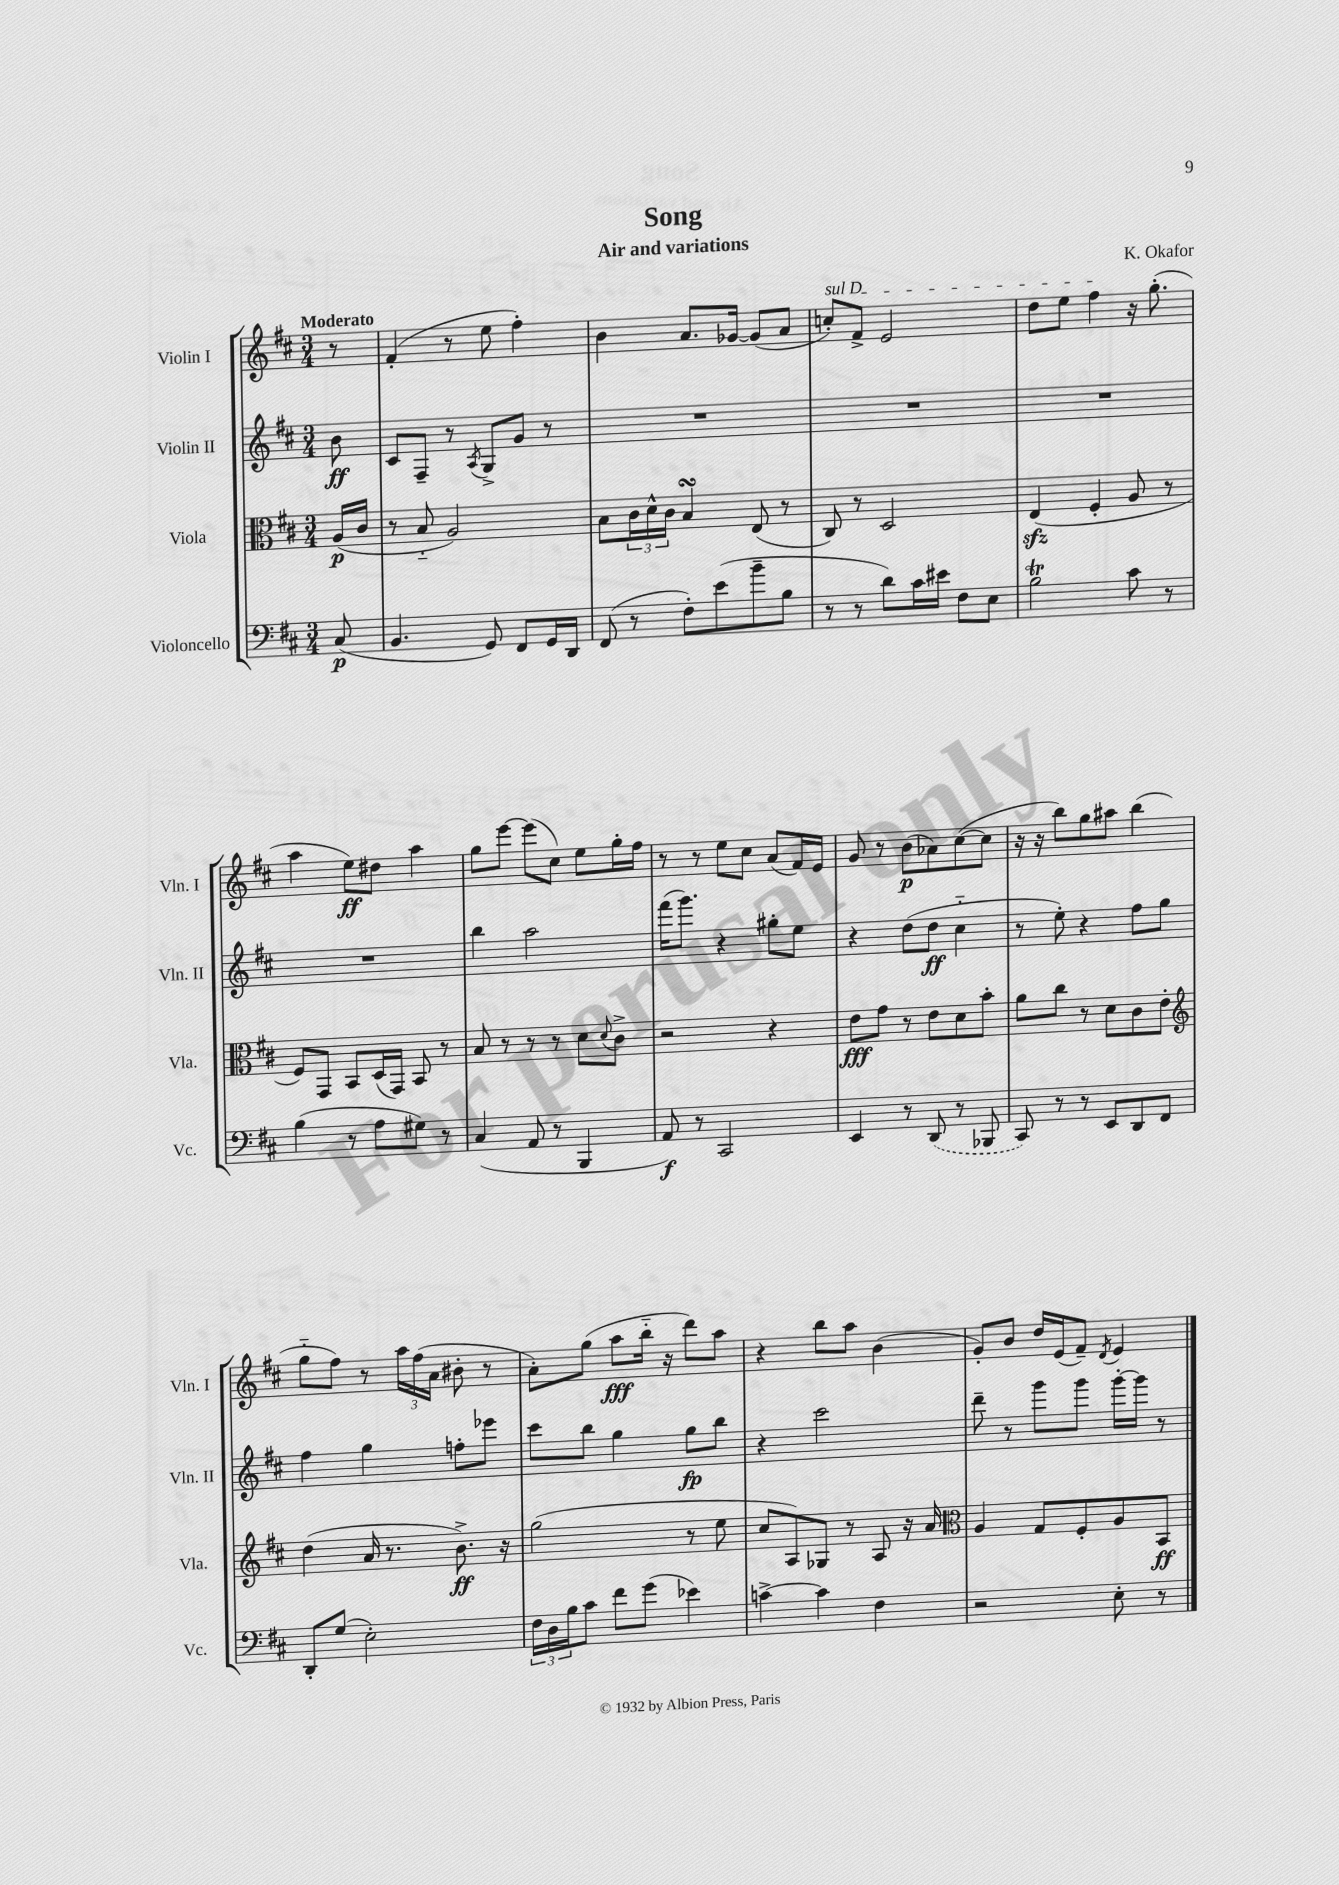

**kern	**dynam	**kern	**dynam	**kern	**dynam	**kern	**dynam
*part4	*part4	*part3	*part3	*part2	*part2	*part1	*part1
*staff4	*staff4	*staff3	*staff3	*staff2	*staff2	*staff1	*staff1
*I"Violoncello	*	*I"Viola	*	*I"Violin II	*	*I"Violin I	*
*I'Vc.	*	*I'Vla.	*	*I'Vln. II	*	*I'Vln. I	*
*clefF4	*	*clefC3	*	*clefG2	*	*clefG2	*
*k[f#c#]	*	*k[f#c#]	*	*k[f#c#]	*	*k[f#c#]	*
*M3/4	*	*M3/4	*	*M3/4	*	*M3/4	*
=	=	=	=	=	=	=	=
!	!	!	!	!	!	!LO:TX:a:B:t=Moderato	!
(8C#/	p	(16A/LL	p	8b\	ff	8r	.
.	.	16c#/JJ	.	.	.	.	.
=1	=1	=1	=1	=1	=1	=1	=1
4.BB/	.	8r	.	8c#/L	.	(4f#'/	.
.	.	8B/	.	8F#~/J	.	.	.
.	.	2A/)	.	8r	.	8r	.
.	.	.	.	8qA/	.	.	.
8GG/)	.	.	.	8G^/L	.	8ee\	.
8FF#/L	.	.	.	8g/J	.	4ff#'\)	.
16GG/L	.	.	.	8r	.	.	.
16DD/JJ	.	.	.	.	.	.	.
=2	=2	=2	=2	=2	=2	=2	=2
(8FF#/	.	8B\L	.	2.r	.	4b\	.
8r	.	24c#\L	.	.	.	.	.
.	.	24d^^\	.	.	.	.	.
.	.	24c#\JJ	.	.	.	.	.
8F#'\L)	.	4BsSSS/	.	.	.	8.a/L	.
(8e\	.	.	.	.	.	.	.
.	.	.	.	.	.	[16g-X/Jk	.
8b~\	.	(8E/	.	.	.	(8g-/L]	.
8B\J	.	8r	.	.	.	8a/J	.
=3	=3	=3	=3	=3	=3	=3	=3
!	!	!	!	!	!	!LO:TX:a:i:t=sul D	!
8r	.	8C#/)	.	2.r	.	8ccn'/L)	.
8r	.	8r	.	.	.	8f#^/J	.
8d\L)	.	2D/	.	.	.	2e/	.
16c#\L	.	.	.	.	.	.	.
16e#X\JJ	.	.	.	.	.	.	.
8F#\L	.	.	.	.	.	.	.
8E\J	.	.	.	.	.	.	.
=4	=4	=4	=4	=4	=4	=4	=4
2BT\	.	(4Ezz/	.	2.r	.	8dd\L	.
.	.	.	.	.	.	8ee\J	.
.	.	4F#'/	.	.	.	4ff#\	.
8c#\	.	8A/	.	.	.	16r	.
.	.	.	.	.	.	(8.gg'\	.
8r	.	8r	.	.	.	.	.
!!LO:LB:g=z
=5	=5	=5	=5	=5	=5	=5	=5
(4B\	.	8F#/L)	.	2.r	.	4aa\	.
.	.	8GG/J	.	.	.	.	.
8r	.	8BB/L	.	.	.	8ee\L)	ff
8A\L	.	(16D/L	.	.	.	8dd#X\J	.
.	.	16GG/JJ)	.	.	.	.	.
8G#X\J)	.	8BB/	.	.	.	4aa\	.
8r	.	8r	.	.	.	.	.
=6	=6	=6	=6	=6	=6	=6	=6
(4C#/	.	8B/	.	4bb\	.	8gg\L	.
.	.	8r	.	.	.	[8eee\J	.
8AA/	.	8r	.	2aa\	.	(8eee\L]	.
8r	.	8r	.	.	.	8cc#\J)	.
4BBB/	.	8d\L	.	.	.	8ee\L	.
.	.	8qqd/	.	.	.	.	.
.	.	8c#^\J	.	.	.	16gg'\L	.
.	.	.	.	.	.	16ff#\JJ	.
=7	=7	=7	=7	=7	=7	=7	=7
8AA/)	f	2r	.	(16fff#\KL	.	8r	.
.	.	.	.	8.ggg\J)	.	.	.
8r	.	.	.	.	.	8r	.
2CC#/	.	.	.	4r	.	8ee\L	.
.	.	.	.	.	.	8cc#\J	.
.	.	4r	.	8gg#X'\L	.	(8a/L	.
.	.	.	.	8ee\J	.	16f#/L)	.
.	.	.	.	.	.	16e/JJ	.
=8	=8	=8	=8	=8	=8	=8	=8
4EE/	.	8e\L	fff	4r	.	8g/	.
.	.	8g\J	.	.	.	8r	.
8r	.	8r	.	(8dd\L	.	(8b\L	p
(8DD/	.	8e\L	.	8dd\J	ff	8a-X\)	.
8r	.	8d\	.	4cc#\	.	([8cc#\	.
8BBB-X/	.	8b'\J	.	.	.	8cc#\J]	.
=9	=9	=9	=9	=9	=9	=9	=9
8CC#/)	.	8a\L	.	8r	.	16r	.
.	.	.	.	.	.	16r	.
8r	.	8cc#\J	.	8ee'\)	.	8bb\L)	.
8r	.	8r	.	4r	.	8gg\	.
8EE/L	.	8d\L	.	.	.	8aa#X\J	.
8DD/	.	8c#\	.	8ff#\L	.	(4bb\	.
8FF#/J	.	8e'\J	.	8gg\J	.	.	.
!!LO:LB:g=z
=10	=10	=10	=10	=10	=10	=10	=10
*	*	*clefG2	*	*	*	*	*
8DD'/L	.	(4dd\	.	4ff#\	.	8gg\L	.
(8G/J	.	.	.	.	.	8ff#\J)	.
2E'\)	.	16a/	.	4gg\	.	8r	.
.	.	8.r	.	.	.	.	.
.	.	.	.	.	.	24aa\LL	.
.	.	.	.	.	.	(24ff#\	.
.	.	.	.	.	.	24a\JJ	.
.	.	8.b^\)	ff	8ffn'\L	.	8b#X'\	.
.	.	.	.	8eee-X\J	.	8r	.
.	.	16r	.	.	.	.	.
=11	=11	=11	=11	=11	=11	=11	=11
24F#\LL	.	(2gg\	.	8ccc#\L	.	8a'\L)	.
24D\	.	.	.	.	.	.	.
24B\J	.	.	.	.	.	.	.
8c#\J	.	.	.	8bb\J	.	(8gg\J	.
8f#\L	.	.	.	4gg\	.	8aa\L	fff
(8g\J	.	.	.	.	.	16bb\Jk	.
.	.	.	.	.	.	16r	.
4e-X\)	.	8r	.	8gg\L	fp	8ddd\L)	.
.	.	8ee\	.	8bb\J	.	8aa\J	.
=12	=12	=12	=12	=12	=12	=12	=12
[4cn^\	.	8cc#/L	.	4r	.	4r	.
.	.	8A/)	.	.	.	.	.
4c\]	.	8G-X/J	.	2ccc#\	.	8bb\L	.
.	.	8r	.	.	.	8aa\J	.
4F#\	.	8A/	.	.	.	(4b\	.
.	.	16r	.	.	.	.	.
.	.	16a/	.	.	.	.	.
=13	=13	=13	=13	=13	=13	=13	=13
*	*	*clefC3	*	*	*	*	*
2r	.	4A/	.	8ddd~\	.	8g'/L)	.
.	.	.	.	8r	.	8b/J	.
.	.	8G/L	.	8ggg\L	.	16dd/LL	.
.	.	.	.	.	.	(16e/J	.
.	.	8F#'/	.	8ggg\J	.	8f#~/J)	.
.	.	.	.	.	.	8qd/	.
8E'\	.	8A/	.	[16ggg'\LL	.	4e/	.
.	.	.	.	16ggg\JJ]	.	.	.
8r	.	8BB/J	ff	8r	.	.	.
==	==	==	==	==	==	==	==
*-	*-	*-	*-	*-	*-	*-	*-
